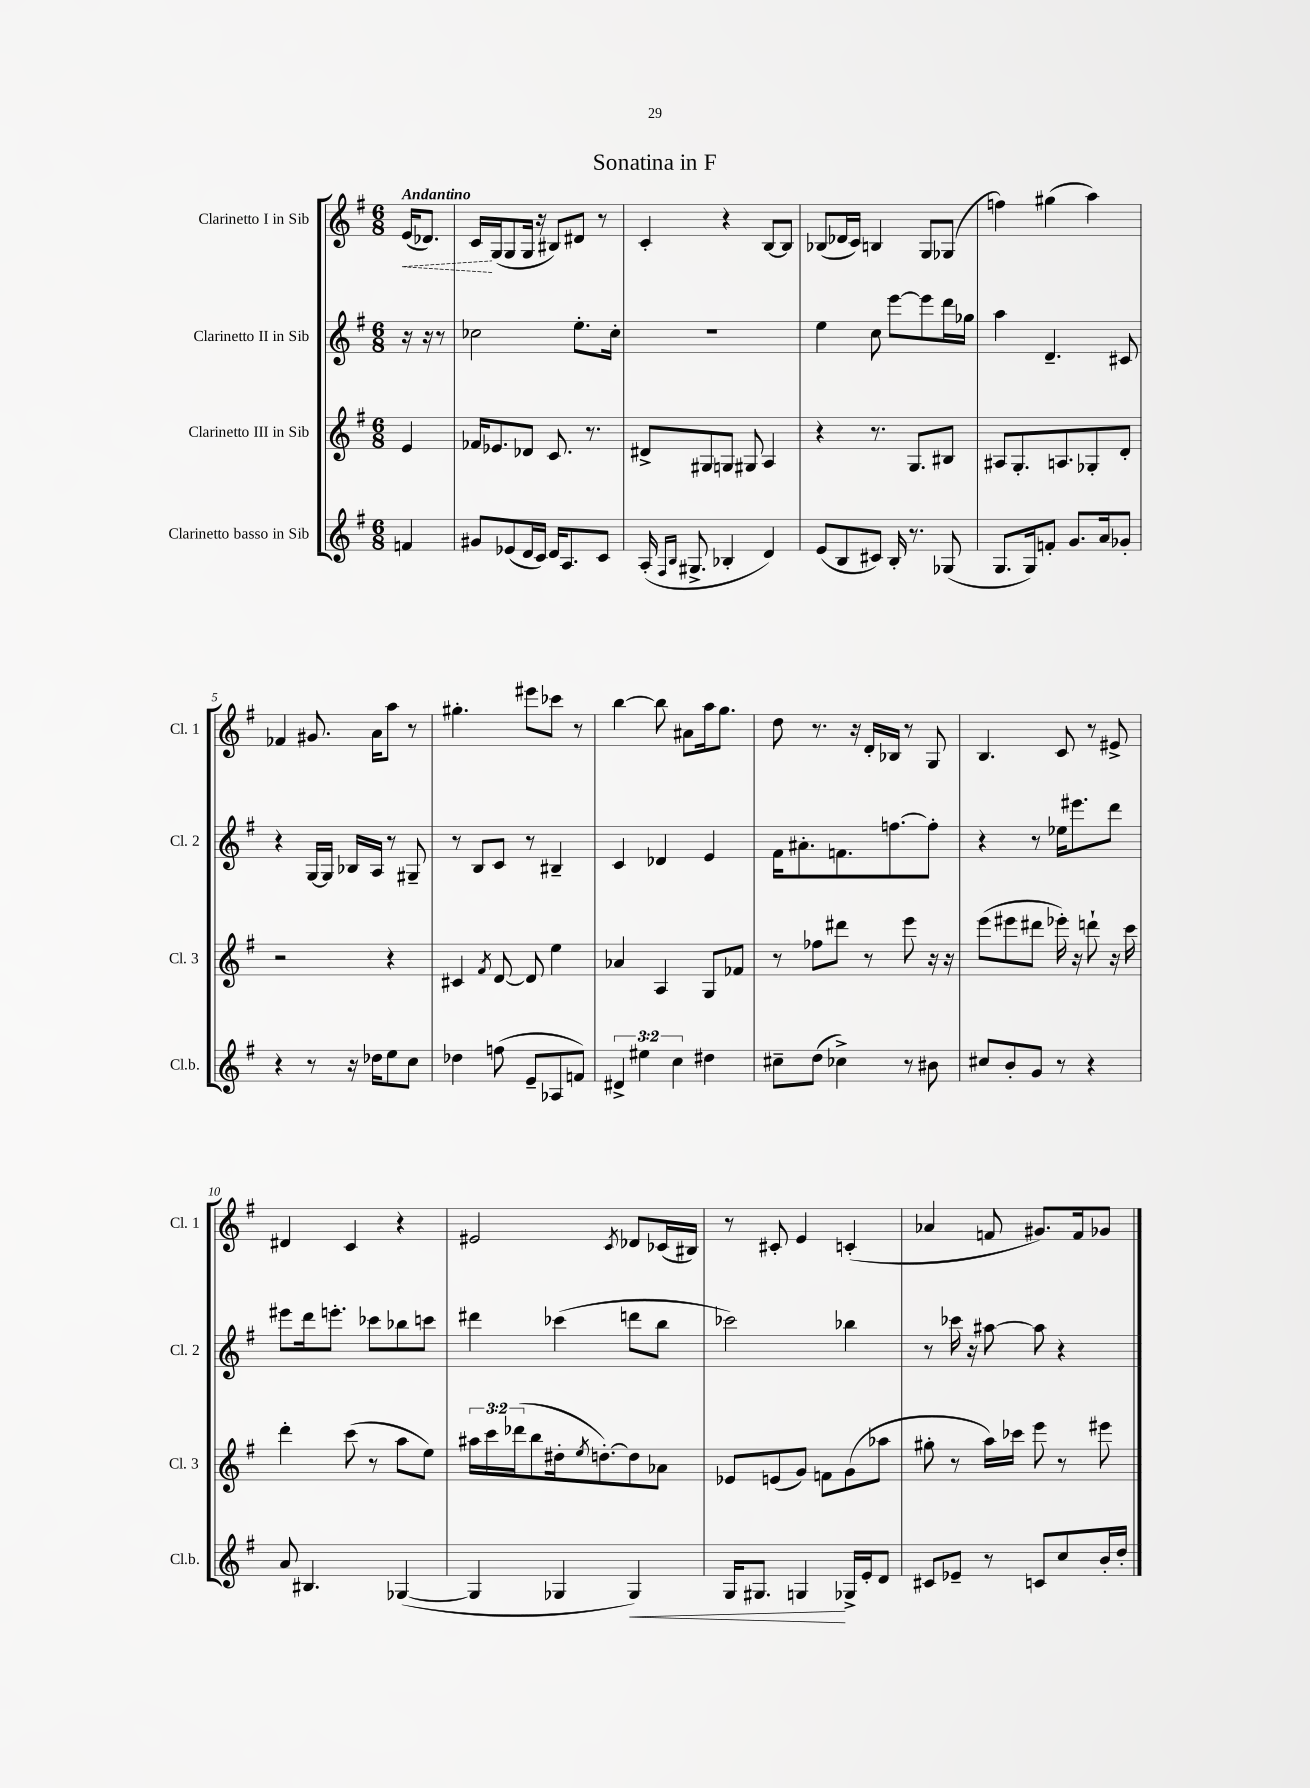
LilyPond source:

\header { title = "Sonatina in F" }
<<
\new StaffGroup <<
\new Staff = "s0" \with { instrumentName = "Clarinetto I in Sib" shortInstrumentName = "Cl. 1" } {
    \clef treble \key g \major \numericTimeSignature \time 6/8 \partial 4 \tempo "Andantino"
    \once \override Hairpin.style = #'dashed-line e'16\<( des'8.) |
    c'16\! g16( g8 g16 r16 bis8) dis'8 r8 |
    c'4-. r4 b8~ b8 |
    bes8( des'16 c'16) b4 g8 ges8( |
    f''4) gis''4( a''4) |
    fes'4 gis'8. a'16 a''8 r8 |
    gis''4.-. eis'''8 ces'''8 r8 |
    b''4~ b''8 ais'8 a''16 g''8. |
    d''8 r8. r16 d'16-. bes16 r8 g8 |
    b4. c'8 r8 eis'8-> |
    dis'4 c'4 r4 |
    eis'2 \acciaccatura { c'8 } des'8 ces'16( bis16) |
    r8 cis'8-. e'4 c'4-.( |
    aes'4 f'8 gis'8.) f'16 ges'8 \bar "|." |
}
\new Staff = "s1" \with { instrumentName = "Clarinetto II in Sib" shortInstrumentName = "Cl. 2" } {
    \clef treble \key g \major \numericTimeSignature \time 6/8 \partial 4
    r16 r16 r8 |
    ces''2 e''8.-. ces''16-. |
    R2. |
    e''4 c''8 e'''8~ e'''8 d'''16 ges''16 |
    a''4 d'4.-- cis'8 |
    r4 g16~ g16 bes16 a16 r8 gis8-- |
    r8 b8 c'8 r8 bis4-- |
    c'4 des'4 e'4 |
    fis'16 ais'8.-. f'8. f''8.~ f''8-. |
    r4 r8 ees''16 eis'''8. d'''8 |
    eis'''8 d'''16 e'''8.-. ces'''8 bes''8 c'''8 |
    dis'''4 ces'''4( d'''8 b''8 |
    ces'''2) bes''4 |
    r8 ces'''16 r16 ais''8~ ais''8 r4 \bar "|." |
}
\new Staff = "s2" \with { instrumentName = "Clarinetto III in Sib" shortInstrumentName = "Cl. 3" } {
    \clef treble \key g \major \numericTimeSignature \time 6/8 \override Staff.TupletNumber.text = #tuplet-number::calc-fraction-text \partial 4
    e'4 |
    fes'16 ees'8. des'8 c'8. r8. |
    dis'8-> gis8 g8 gis8 a4 |
    r4 r8. g8. bis8 |
    ais8 g8.-. a8. ges8-. d'8-. |
    r2 r4 |
    cis'4 \acciaccatura { fis'8 } d'8~ d'8 e''4 |
    aes'4 a4 g8 fes'8 |
    r8 fes''8 dis'''8 r8 e'''8 r16 r16 |
    e'''8( eis'''8 dis'''8 ees'''16-.) r16 d'''8-! r16 c'''16 |
    d'''4-. c'''8( r8 a''8 e''8) |
    \tuplet 3/2 { ais''16 c'''16 des'''16( } b''8 dis''16-. \acciaccatura { e''8 } d''8.~-.) d''8 aes'8 |
    ees'8 e'8( g'8) f'8 g'8( aes''8 |
    gis''8-. r8 a''16) ces'''16 e'''8 r8 eis'''8 \bar "|." |
}
\new Staff = "s3" \with { instrumentName = "Clarinetto basso in Sib" shortInstrumentName = "Cl.b." } {
    \clef treble \key g \major \numericTimeSignature \time 6/8 \override Staff.TupletNumber.text = #tuplet-number::calc-fraction-text \partial 4
    f'4 |
    gis'8 ees'8( d'16 c'16) d'16 a8. c'8 |
    a16-.( \grace { fis16 b16 } gis8.-> bes4-. d'4) |
    e'8( b8 cis'8) b16-. r8. ges8( |
    g8. g16) f'8-. g'8. a'16 ges'8-. |
    r4 r8 r16 des''16 e''8 c''8 |
    des''4 f''8( e'8-- aes8 f'8) |
    \tuplet 3/2 { dis'4-> eis''4 c''4 } dis''4 |
    cis''8-- d''8( ces''4->) r8 bis'8 |
    cis''8 b'8-. g'8 r8 r4 |
    a'8 bis4. ges4~( |
    ges4 ges4 ges4\<) |
    g16 gis8. g4\! ges16-> e'16-. d'8 |
    cis'8 ees'8-- r8 c'8 c''8 b'16-. d''16-. \bar "|." |
}
>>
>>
